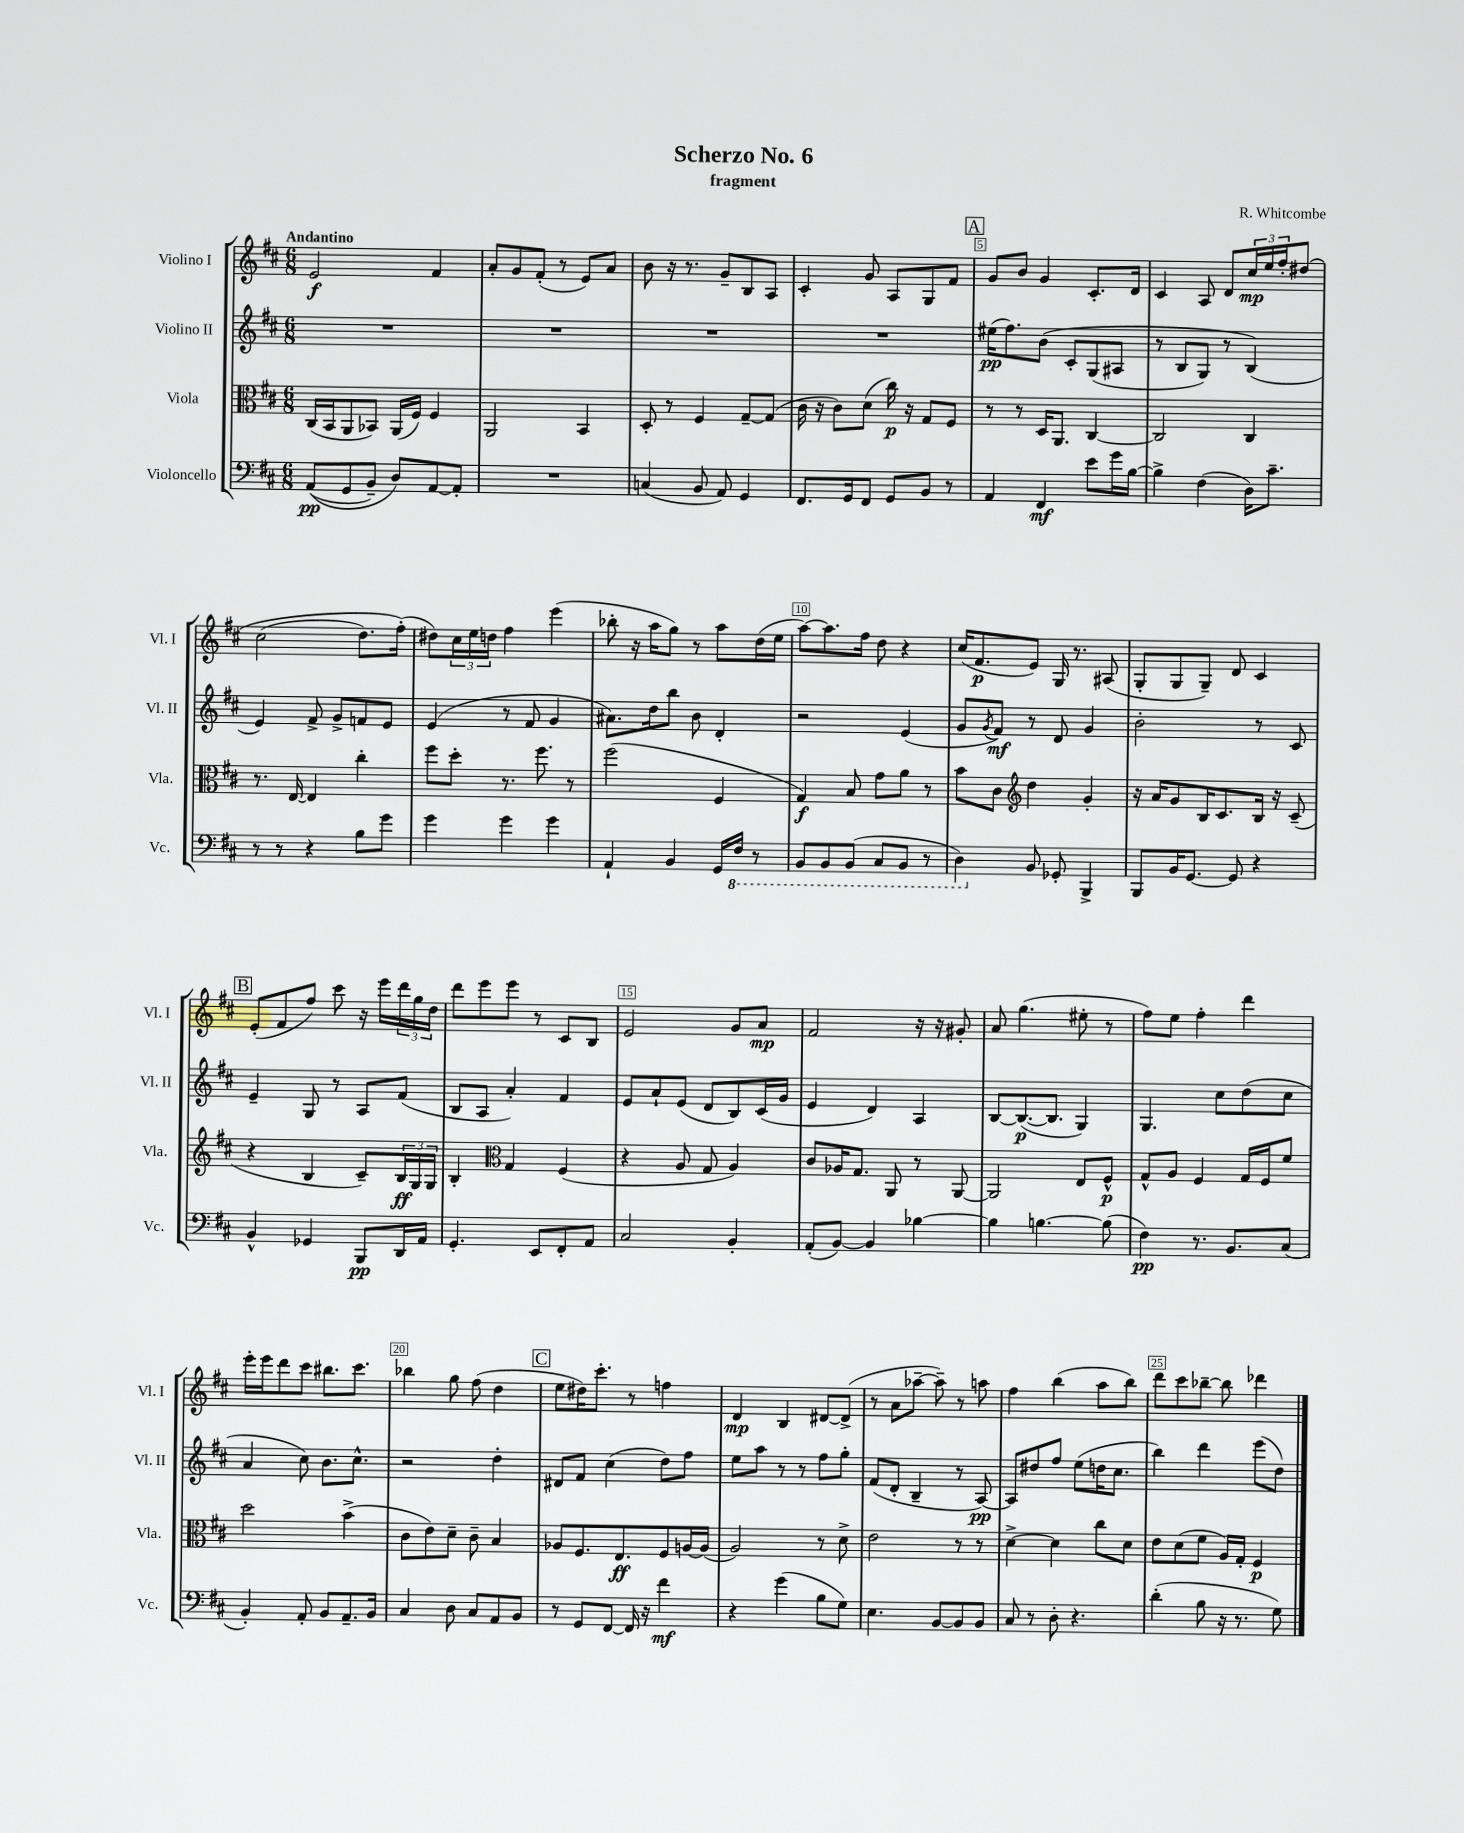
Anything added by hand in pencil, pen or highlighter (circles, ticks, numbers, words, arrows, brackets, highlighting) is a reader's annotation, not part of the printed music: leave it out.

**kern	**kern	**kern	**kern
*staff4	*staff3	*staff2	*staff1
*clefF4	*clefC3	*clefG2	*clefG2
*k[f#c#]	*k[f#c#]	*k[f#c#]	*k[f#c#]
*M6/8	*M6/8	*M6/8	*M6/8
&((8AA/L	(16C#/LL	2.r	2e/
.	16BB/J	.	.
8GG/	8AA/	.	.
8BB~/J)	8BB-/J)	.	.
8D/L&)	(16AA/LL	.	.
.	16F#/JJ)	.	.
[8AA/	4F#/	.	4f#/
8AA'/]J	.	.	.
=	=	=	=
2.r	2AA/	2.r	8a'/L
.	.	.	8g/
.	.	.	(8f#'/J
.	.	.	8r
.	4BB/	.	8e/L)
.	.	.	8a/J
=	=	=	=
(4C/	8D'/	2.r	8b\
.	8r	.	16r
.	.	.	8.r
8BB/	4F#/	.	.
8AA/)	.	.	8g~/L
4GG/	[8G~/L	.	8B/
.	(8G/]J	.	8A/J
=	=	=	=
8.FF#/L	16c#\	2.r	4c#'/
.	16r	.	.
.	8c#\L)	.	.
16GG/k	.	.	.
8FF#/J	(8d\J	.	8g/
8GG/L	16cc#\)	.	8A/L
.	16r	.	.
8BB/J	8G/L	.	8G/
8r	8F#/J	.	8f#/J
=	=	=	=
4AA/	8r	(16ee#\LK	8g/L
.	.	8.ff#\)	.
.	8r	.	8b/J
4FF#/	16D/LK	&(8b\J	4g/
.	8.AA/J	.	.
.	.	8c#'/L	.
8e\L	[4C#/	(8G/	8.c#'/L
16g\L	.	8A#/J	.
[16B\JJ	.	.	16d/Jk
=	=	=	=
4B^\]	2C#/]	8r	4c#/
.	.	8B/L	.
(4F#\	.	8G/J)	8A/
.	.	8r	8d/L
16D\LK)	4C#/	(4B/&)	24cc#/L
.	.	.	24ee/
8.c#~\J	.	.	.
.	.	.	24ff#'/J
.	.	.	&(8dd#/J
=	=	=	=
8r	8.r	4e/)	(2cc#\
8r	.	.	.
.	[16E/	.	.
4r	4E/]	8f#^/	.
.	.	8g^/L	.
8B\L	4cc#'\	8f/	8.dd\L)
8g\J	.	8e/J	.
.	.	.	(16ff#'\Jk&)
=	=	=	=
4g\	8ff#\L	(4e/	8dd#\L)
.	8dd'\J	.	24cc#\L
.	.	.	24ee\
.	.	.	24dd\JJ
4g\	8.r	8r	4ff#\
.	.	8f#/	.
.	8.ff#\	.	.
4g\	.	4g/	(4eee\
.	8r	.	.
=	=	=	=
4AA`/	(2ff#\	8.a#\L)	8bb-'\
.	.	.	16r
.	.	16dd\k	16aa\LK
4BB/	.	8bb\J	8gg\J)
.	.	8b\	8r
16GG/LL	4F#/	4d'/	8aa\L
16FF#/JJ	.	.	.
8r	.	.	(16dd\L
.	.	.	16ee\JJ
=	=	=	=
8BBB/L	4G/)	2r	[8aa\L)
8BBB/	.	.	8.aa\]
(8BBB/J	8B/	.	.
.	.	.	16ff#\Jk
8CC#/L	8g\L	.	8dd\
8BBB/J	8a\J	(4e/	4r
8r	8r	.	.
=	=	=	=
4DD\)	8b\L	8g/L	(16cc#/LK
.	.	.	8.f#/
.	.	8qg/	.
.	8c#\J	8f#/J)	.
*	*clefG2	*	*
8BB/	4dd\	8r	8e/J)
8GG-'/	.	8d/	16G/
.	.	.	8.r
4BBB^/	4g'/	4g/	.
.	.	.	(8A#/
=	=	=	=
8BBB/L	16r	2b'\	8G'/L
.	16a/LK	.	.
16BB/K	8g/	.	8G/
[8.GG/J	.	.	.
.	16B/K	.	8G~/J)
.	8.c#/	.	.
8GG/]	.	.	8d/
4r	16B/Jk	8r	4c#/
.	16r	.	.
.	(8c#~/	8c#/	.
=	=	=	=
4BB^^/	4r	4e~/	(8e'/L
.	.	.	8f#/
4GG-/	4B/	8G/	8ff#/J)
.	.	8r	8ccc#\
8BBB/L	8c#~/L)	8A/L	16r
.	.	.	16eee\LL
16DD/L	24B/L	(8f#/J	24ddd\
.	24G/	.	24gg\
16AA/JJ	.	.	.
.	24G/JJ	.	24dd\JJ
=	=	=	=
4.GG'/	4B'/	8B/L	8ddd\L
.	.	8A/J	8eee\
*	*clefC3	*	*
.	4G/	4a'/)	8eee\J
8EE/L	.	.	8r
8FF#'/	(4F#/	4f#/	8c#/L
8AA/J	.	.	8B/J
=	=	=	=
2C#/	4r	8e/L	2e/
.	.	8a`/	.
.	8A/	(8e/J	.
.	8G/	8d/L	.
4BB'/	4A/)	8B/)	8g/L
.	.	(16c#/L	8a/J
.	.	16g/JJ	.
=	=	=	=
(8AA'/L	8c#/L	4e/	2f#/
[8BB/J)	16A-/K	.	.
.	8.G/J	.	.
4BB/]	.	4d/)	.
.	8AA/	.	.
[4B-\	8r	4A/	16r
.	.	.	16r
.	[8AA/	.	8g#'/
=	=	=	=
4B-\]	2AA/]	[8B/L	8a/
.	.	(8.B/_	(4.gg\
[4.B\	.	.	.
.	.	8.B/]J	.
.	8E/L	4G/)	8ee#'\
(8B\]	8F#^^/J	.	8r
=	=	=	=
4F#\)	8G^^/L	4.G/	8ff#\L)
.	8A/J	.	8ee\J
8.r	4F#/	.	4ff#'\
.	.	8cc#\L	.
8.BB/L	.	.	.
.	16G/LL	(8dd\	4ddd\
.	16F#/J	.	.
(8C#/J	8f#/J	8cc#\J	.
=	=	=	=
4BB'/)	2dd\	4a/	16eee'\LL
.	.	.	16eee\J
.	.	.	8ddd\
8AA'/	.	8cc#\)	8ccc#\J
8BB/L	.	8.b\L	8.bb#\L
8.AA~/	(4b^\	.	.
.	.	8.cc#^^\J	8.ccc#\J
16BB/Jk	.	.	.
=	=	=	=
4C#/	8c#\L	2r	4bb-\
.	8e\)	.	.
8D\	8d~\J	.	8gg\
8C#/L	8c#~\	.	(8ff#\
8AA/	4B/	4dd'\	4dd\
8BB/J	.	.	.
=	=	=	=
8r	8A-/L	8d#/L	8ee\L
8GG/L	8.F#/	8f#/J	16dd#\K)
.	.	.	8.ccc#'\J
[8FF#/J	.	(4cc#\	.
.	8.E/	.	.
16FF#/]	.	.	8r
16r	.	.	.
4f#\	8F#/	8dd\L)	4ff\
.	[16A/L	8ff#\J	.
.	(16A/]JJ	.	.
=	=	=	=
4r	2A/)	8ee\L	4d/
.	.	8aa\J	.
(4g\	.	8r	4B/
.	.	8r	.
8B\L	8r	8ff#\L	[8d#/L
8G\J)	8d^\	8gg'\J	(8d#^/]J
=	=	=	=
4.E\	2e\	(8f#/L	8r
.	.	8d'/J	8a\L
.	.	4B~/	[8aa-~\J
[8BB/L	.	.	8aa-~\])
8BB/]	8r	8r	8r
8BB/J	8r	[8A/)	8aa\
=	=	=	=
8C#/	[4d^\	8A/]L	4ff#\
8r	.	8dd#/	.
8D'\	4d\]	8ff#/J	(4bb\
4.r	.	(8ee\L	.
.	8cc#\L	16dd\K	8aa\L
.	.	8.cc#\J	.
.	8d\J	.	8bb\J)
=	=	=	=
(4d'\	8e\L	4bb\)	8ddd\L
.	(8d\	.	8ccc#\
8B\	8f#\J	4ddd\	[8bb-~\J
16r	16A/LL)	.	8bb-\]
8.r	16G'/JJ	.	.
.	4F#/	(8eee\L	4ddd-\
8G\)	.	8dd\J)	.
==	==	==	==
*-	*-	*-	*-
